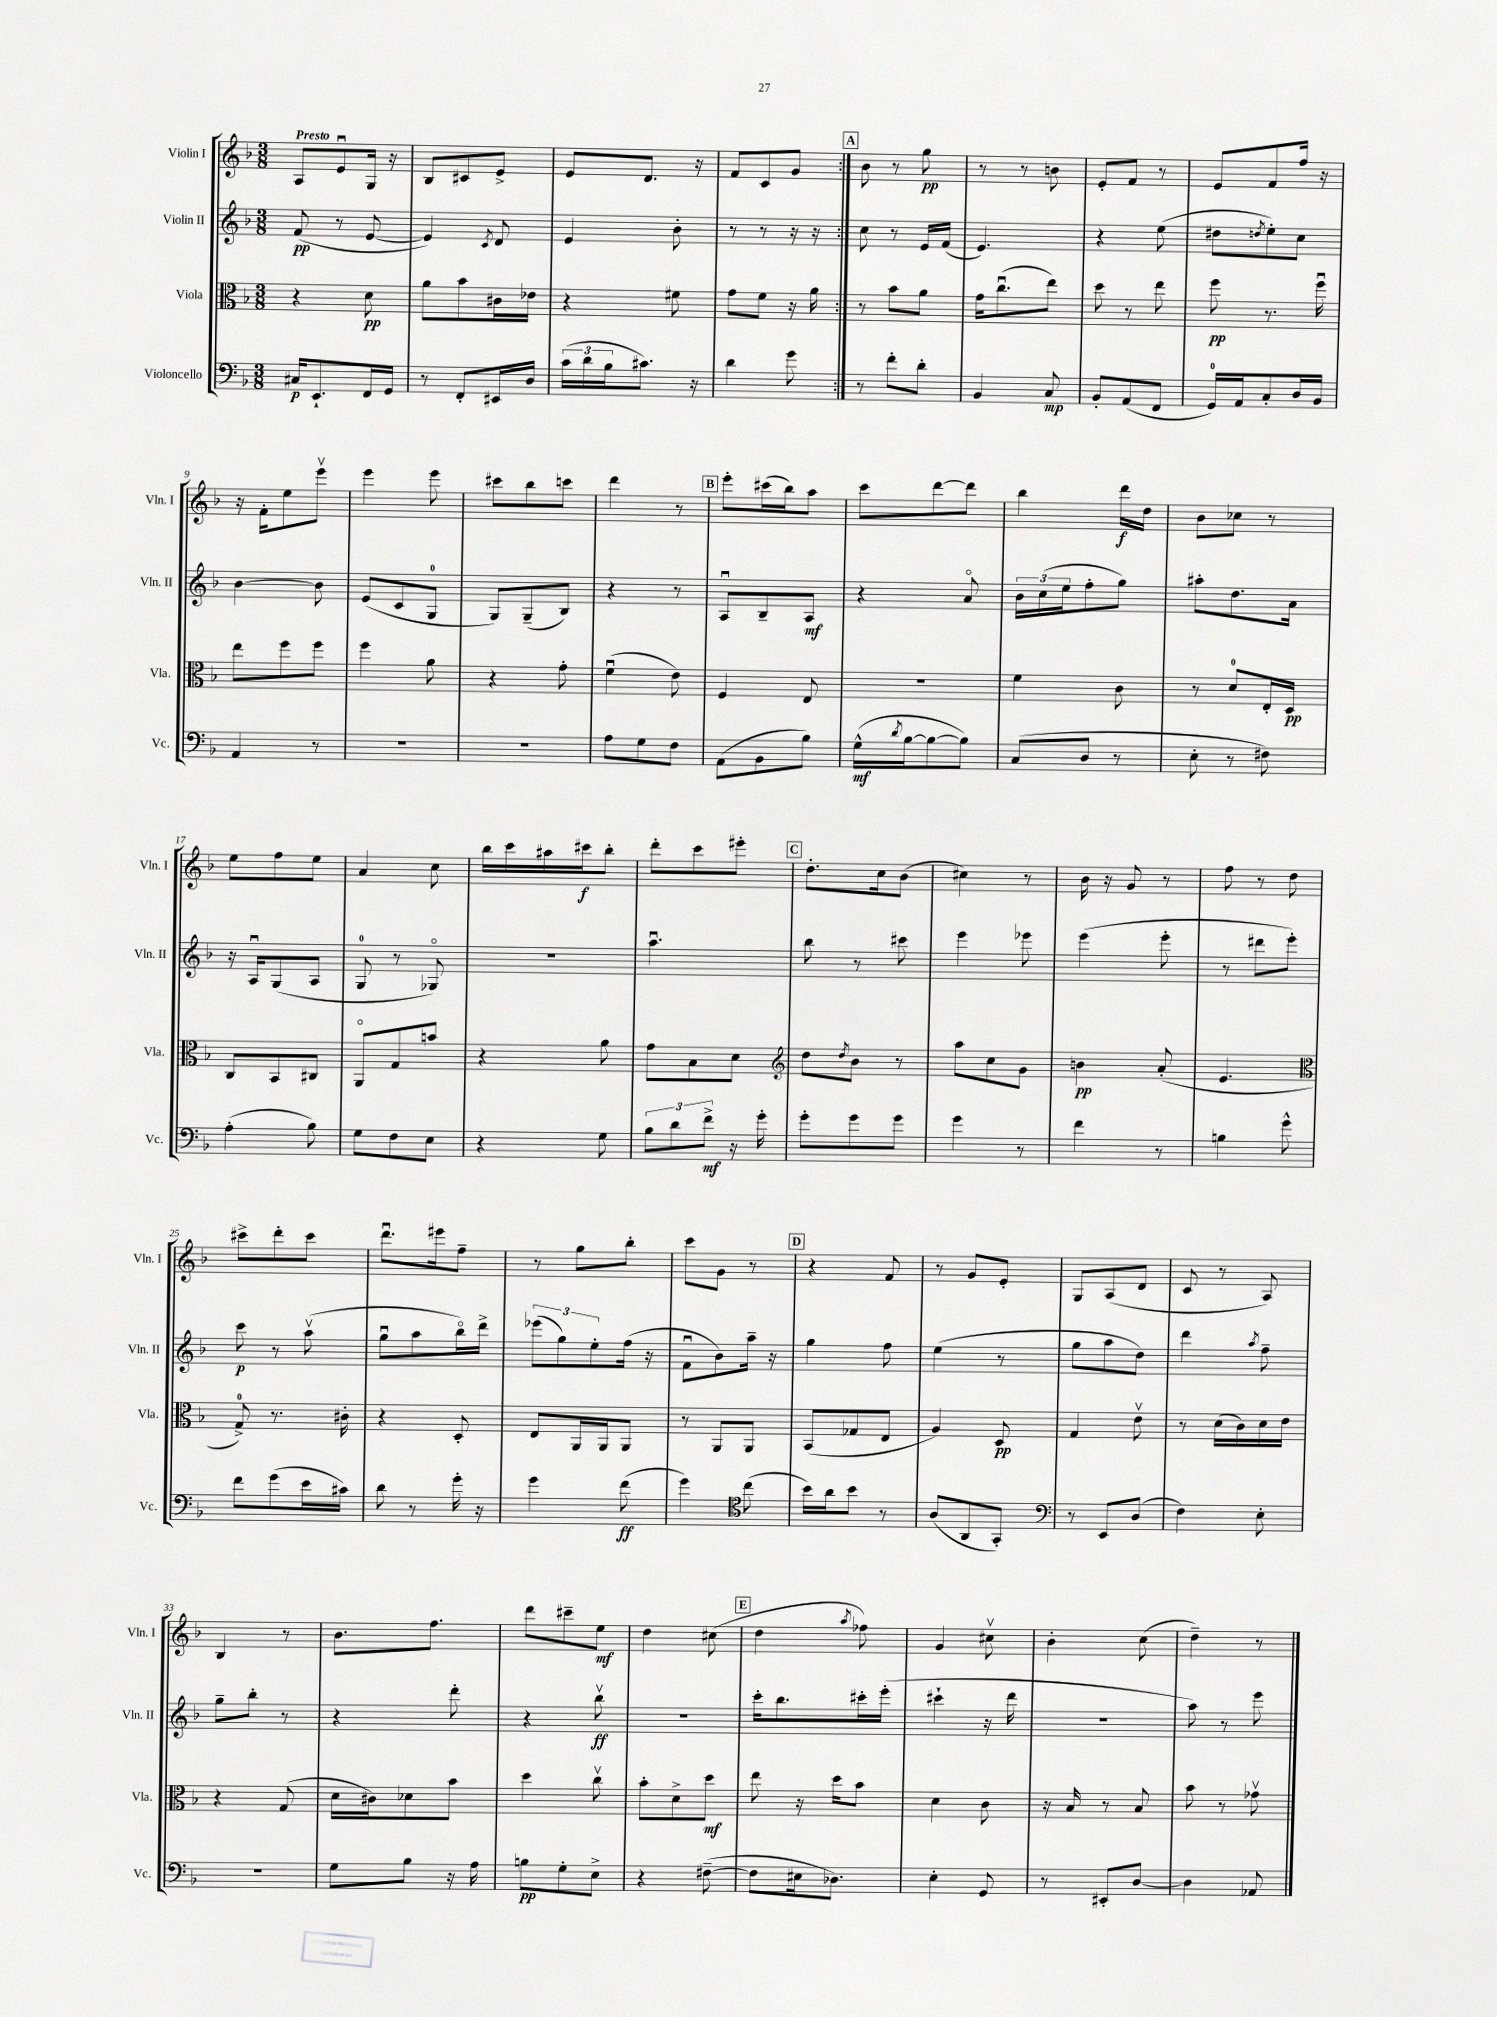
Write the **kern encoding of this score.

**kern	**kern	**kern	**kern
*staff4	*staff3	*staff2	*staff1
*clefF4	*clefC3	*clefG2	*clefG2
*k[b-]	*k[b-]	*k[b-]	*k[b-]
*M3/8	*M3/8	*M3/8	*M3/8
16C#	4r	(8f	8A
8.EE`	.	.	.
.	.	8r	8eu
16FF	8d	[8e	16G
16GG	.	.	16r
=	=	=	=
8r	8a	4e])	8B-
8FF'	8b-	.	8c#
.	.	8qc	.
16EE#	16c#	8d	8e^
16D	16e-	.	.
=	=	=	=
(24c	4r	4e	8e
24d	.	.	.
24B-	.	.	.
8.c#)	.	.	8.d
.	8f#	8b-'	.
16r	.	.	16r
=	=	=	=
4d	8g	8r	8f
.	8f	8r	8c
8g	16r	16r	8g
.	16a	16r	.
=:|!	=:|!	=:|!	=:|!
8r	8r	8cc	8b-
8f'	8b-	8r	8r
8d'	8a	16e	8gg
.	.	(16f	.
=	=	=	=
4BB-	16g	4.e)	8r
.	(8.ccu	.	.
.	.	.	8r
8C	8ee)	.	8b
=	=	=	=
8BB-'	8dd	4r	8e'
(8AA	8r	.	8f
8FF	8ee	(8ee	8r
=	=	=	=
16GG)	8ff	8dd#	8e
16AA	.	.	.
.	.	8qdd	.
8C'	8.r	8ee')	8f
16D	.	8cc	16ff
16BB-	16ffu	.	16r
=	=	=	=
4AA	8ee	[4b-	16r
.	.	.	16f'
.	8ff	.	8ee
8r	8ff	8b-]	8eeev
=	=	=	=
4.r	4ff	(8e	4eee
.	.	8c	.
.	8a	8G	8eee
=	=	=	=
4.r	4r	8G)	8ccc#
.	.	(8G~	8bb-
.	8g'	8B-)	8ccc
=	=	=	=
8A	(4fu	4r	4ddd
8G	.	.	.
8F	8e)	8r	8r
=	=	=	=
(8AA	4F	8Au	8eee'
8BB-	.	8B-~	(16ccc#
.	.	.	16bb-)
8B-)	8E	8A	8aa
=	=	=	=
(16G^^	4.r	4r	8ccc
8qd	.	.	.
[16B-	.	.	.
8B-_	.	.	[8ddd
8B-])	.	8ao	8ddd]
=	=	=	=
(8C	4f	24b-	4bb-
.	.	(24cc	.
.	.	24ee	.
8D	.	8ff'	.
8r	8c	8gg)	16ddd
.	.	.	16dd
=	=	=	=
8E'	8r	8aa#'	8b-
8r	8d	8.dd	8cc-
8F#)	16E'	.	8r
.	16D	16a	.
=	=	=	=
(4A'	8C	16r	8ee
.	.	16Au	.
.	8BB-	(8G	8ff
8B-)	8C#	8A	8ee
=	=	=	=
8G	8AAo	8G	4a
8F	8G	8r	.
8E	8b	8G-o)	8cc
=	=	=	=
4r	4r	4.r	16bb-
.	.	.	16ccc
.	.	.	16aa#
.	.	.	16ccc#
8G	8a	.	8bb-'
=	=	=	=
12B-	8g	4.aau	8ddd'
12d	.	.	.
.	8B-	.	8ccc
12f^	.	.	.
16r	8d	.	8eee#'
16g'	.	.	.
=	=	=	=
*	*clefG2	*	*
8g'	8dd	8bb-	8.dd'
.	8qdd	.	.
8g	8b-	8r	.
.	.	.	16cc
8g	8r	8ccc#	(8b-
=	=	=	=
4g	8aa	4eee	4cc#)
.	8cc	.	.
8r	8g	8eee-	8r
=	=	=	=
4f	4b	(4eee	16b-
.	.	.	16r
.	.	.	8g
8r	(8a'	8eee'	8r
=	=	=	=
4B	4.e	8r	8ff
.	.	8ddd#	8r
8g^^	.	8eee')	8dd
=	=	=	=
*	*clefC3	*	*
8f	8G^)	8ccc	8ccc#^
(8g	8.r	8r	8ddd'
16e	.	(8aav	8ccc#
16c#)	16c#'	.	.
=	=	=	=
8d	4r	8ggu	8.dddu
8r	.	8aa	.
.	.	.	16eee#
16g'	8D'	16bb-o)	8ff~
16r	.	16ddd^	.
=	=	=	=
4g	8E	(12eee-	8r
.	.	12gg)	.
.	16AA	.	8gg
.	.	12ee'	.
.	16AA	.	.
(8f	8AA	(16ff	8bb-'
.	.	16r	.
=	=	=	=
4g)	8r	8fu	8ccc
.	8AA	8b-)	8g
*clefC4	*	*	*
(8cc	8AA	16aa~	8r
.	.	16r	.
=	=	=	=
16b-)	(8BB-	4gg	4r
16a	.	.	.
8b-	8G-	.	.
8r	8E	8ff	8f
=	=	=	=
(8A	4A)	(4ee	8r
8AA	.	.	8g
8GG')	8D	8r	8e'
=	=	=	=
*clefF4	*	*	*
8r	4G	8gg	8G
8EE	.	8aa	(8A
(8D	8ev	8dd)	8d
=	=	=	=
4F)	8r	4ddd	8c
.	(16d	.	8r
.	16c)	.	.
.	.	8qaa	.
8E'	16d	8ff~	8A)
.	16e	.	.
=	=	=	=
4.r	4r	8gg~	4B-
.	.	8bb-'	.
.	(8G	8r	8r
=	=	=	=
8G	16d	4r	8.b-
.	16c#)	.	.
8B-	8d-	.	.
.	.	.	8.ff
16r	8b-	8ddd'	.
16A	.	.	.
=	=	=	=
8B	4dd	4r	8ddd
8G'	.	.	8ccc#~
8E^	8ccv	8bb-v	8ee
=	=	=	=
4r	8b-'	4.r	4dd
.	8d^	.	.
([8F#~	8dd	.	(8cc#
=	=	=	=
8F#]	8ee	16ccc'	4dd
.	.	8.bb-	.
16E#	16r	.	.
8.D-)	16dd	.	.
.	.	.	8qaa
.	8b-	16ccc#'	8ff-)
.	.	(16eee'	.
=	=	=	=
4E'	4d	4ccc#`	4g
8GG	8c	16r	8cc#v
.	.	16ddd	.
=	=	=	=
8r	16r	4.r	4b-'
.	16B-	.	.
8EE#'	8r	.	.
[8D	8B-	.	(8cc
=	=	=	=
4D]	8b-	8aa)	4dd~)
.	8r	8r	.
8AA-	8g-v	8eee	8r
==	==	==	==
*-	*-	*-	*-
